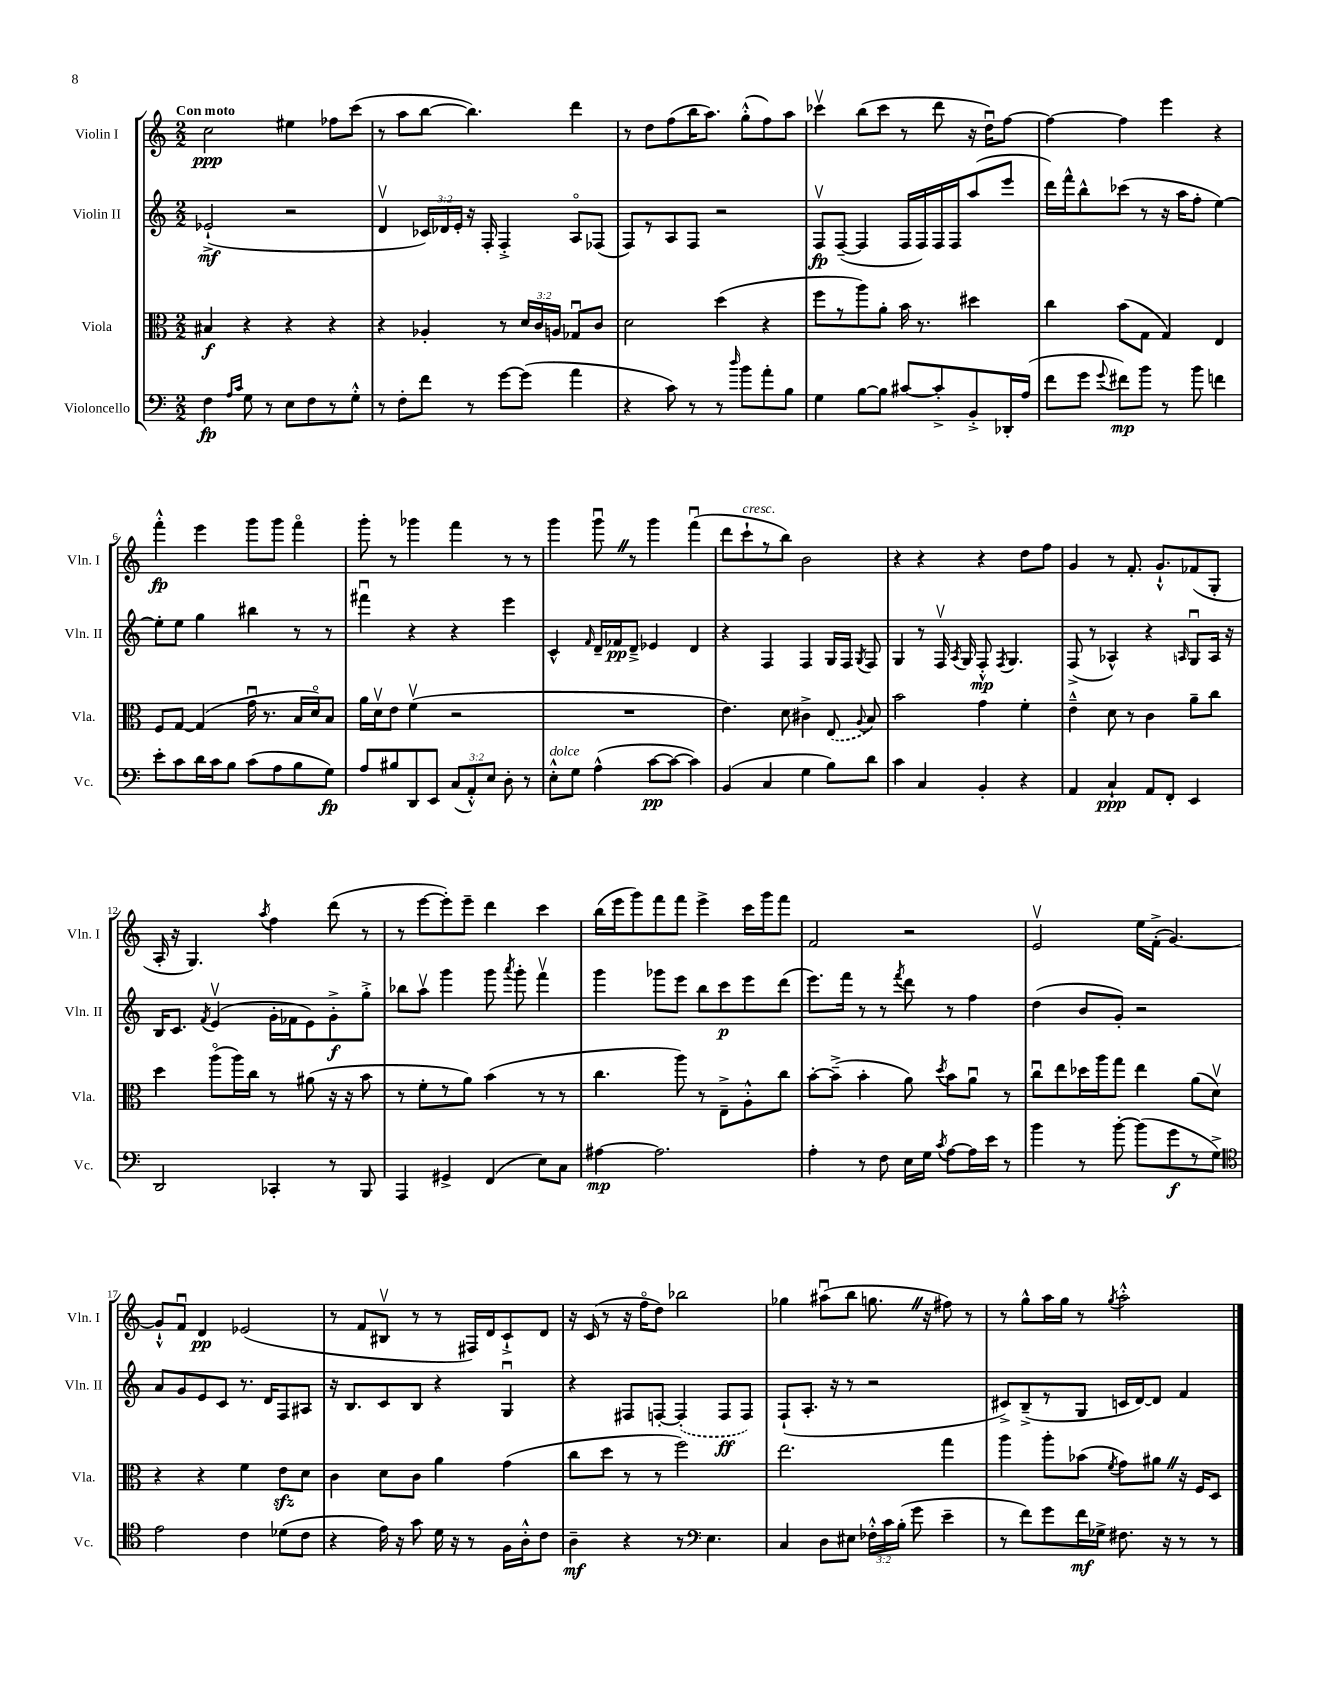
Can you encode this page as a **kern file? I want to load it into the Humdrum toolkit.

**kern	**dynam	**kern	**dynam	**kern	**dynam	**kern	**dynam
*part4	*part4	*part3	*part3	*part2	*part2	*part1	*part1
*staff4	*staff4	*staff3	*staff3	*staff2	*staff2	*staff1	*staff1
*I"Violoncello	*	*I"Viola	*	*I"Violin II	*	*I"Violin I	*
*I'Vc.	*	*I'Vla.	*	*I'Vln. II	*	*I'Vln. I	*
*clefF4	*	*clefC3	*	*clefG2	*	*clefG2	*
*k[]	*	*k[]	*	*k[]	*	*k[]	*
*M2/2	*	*M2/2	*	*M2/2	*	*M2/2	*
=1	=1	=1	=1	=1	=1	=1	=1
!	!	!	!	!	!	!LO:TX:a:B:t=Con moto	!
4F\	fp	4B#X/	f	(2e-X`^/	mf	2cc\	ppp
16qqA/LL	.	.	.	.	.	.	.
16qqc/JJ	.	.	.	.	.	.	.
8G\	.	4r	.	.	.	.	.
8r	.	.	.	.	.	.	.
8E\L	.	4r	.	2r	.	4ee#X\	.
8F\	.	.	.	.	.	.	.
8r	.	4r	.	.	.	8ff-X\L	.
8G'^^\J	.	.	.	.	.	(8ccc\J	.
=2	=2	=2	=2	=2	=2	=2	=2
8r	.	4r	.	4dv/	.	8r	.
8F'\L	.	.	.	.	.	8aa\L	.
8f\J	.	4A-X'/	.	24c-X/LL)	.	[8bb\J	.
.	.	.	.	24d-X/	.	.	.
.	.	.	.	24e'/JJ	.	.	.
8r	.	.	.	16r	.	4.bb\])	.
.	.	.	.	16F'/	.	.	.
[8g\L	.	8r	.	4F'^/	.	.	.
(8g\J]	.	24d/LL	.	.	.	.	.
.	.	24c/	.	.	.	.	.
.	.	24An/JJ	.	.	.	.	.
4a\	.	8G-Xu/L	.	8A/L	.	4ddd\	.
.	.	8c/J	.	(8F-X/J	.	.	.
=3	=3	=3	=3	=3	=3	=3	=3
4r	.	2d\	.	8F/L)	.	8r	.
.	.	.	.	8r	.	8dd\L	.
8c\)	.	.	.	8A/	.	(8ff\	.
8r	.	.	.	8F/J	.	16bb\K	.
.	.	.	.	.	.	8.aa\J)	.
8r	.	(4dd\	.	2r	.	.	.
16qqdd/	.	.	.	.	.	.	.
8b\L	.	.	.	.	.	(8gg'^^\L	.
8a'\	.	4r	.	.	.	8ff\)	.
8B\J	.	.	.	.	.	8aa\J	.
=4	=4	=4	=4	=4	=4	=4	=4
4G\	.	8ff\L	.	8Fv/L	fp	4ccc-Xv\	.
.	.	8r	.	([8F~/J	.	.	.
[8B\L	.	8aa\)	.	4F/]	.	(8bb\L	.
8B\J]	.	8a'\J	.	.	.	8ccc-\J	.
[8c#X/L	.	16b\	.	16F/LL	.	8r	.
.	.	8.r	.	16F/)	.	.	.
8c#'^/]	.	.	.	16F/	.	8ddd\	.
.	.	.	.	16F/J	.	.	.
8BB'^/	.	4dd#X\	.	(8aa/	.	16r	.
.	.	.	.	.	.	16ddu\KL)	.
16DD-X'/L	.	.	.	8eee/J	.	[8ff\J	.
(16A/JJ	.	.	.	.	.	.	.
=5	=5	=5	=5	=5	=5	=5	=5
8f\L	.	4cc\	.	16ddd\LL)	.	4ff\_	.
.	.	.	.	16fff^^\J	.	.	.
8g\J	.	.	.	8bb^^\	.	.	.
8qqg/	.	.	.	.	.	.	.
8f#X\L)	mp	(8b\L	.	(8ccc-X\J	.	4ff\]	.
8b\J	.	8G\J	.	8r	.	.	.
8r	.	4G/)	.	16r	.	4eee\	.
.	.	.	.	16aa\KL	.	.	.
8b\	.	.	.	8ff'\J	.	.	.
4fn\	.	4E/	.	[4ee\)	.	4r	.
!!LO:LB:g=z
=6	=6	=6	=6	=6	=6	=6	=6
8e'\L	.	8F/L	.	8ee'\L]	.	4fff'^^\	fp
8c\	.	[8G/J	.	8ee\J	.	.	.
16d\L	.	(4G/]	.	4gg\	.	4eee\	.
16c\J	.	.	.	.	.	.	.
8B\J	.	.	.	.	.	.	.
(8c\L	.	16gu\	.	4bb#X\	.	8ggg\L	.
.	.	8.r	.	.	.	.	.
8A\	.	.	.	.	.	8ggg\J	.
8B\	.	16B/LL	.	8r	.	4fff\	.
.	.	16d/J)	.	.	.	.	.
8G\J)	fp	8B/J	.	8r	.	.	.
=7	=7	=7	=7	=7	=7	=7	=7
8A/L	.	16a\LL	.	4fff#Xu\	.	8ggg'\	.
.	.	16dv\J	.	.	.	.	.
8B#X/	.	8e\J	.	.	.	8r	.
8DD/	.	(4fv\	.	4r	.	4ggg-X\	.
8EE/J	.	.	.	.	.	.	.
(12C/L	.	2r	.	4r	.	4fff\	.
12AA'^^/)	.	.	.	.	.	.	.
12E/J	.	.	.	.	.	.	.
8D'\	.	.	.	4eee\	.	8r	.
8r	.	.	.	.	.	8r	.
=8	=8	=8	=8	=8	=8	=8	=8
!LO:TX:a:i:t=dolce	!	!	!	!	!	!	!
8E'^^\L	.	1r	.	4c^^/	.	4ggg\	.
8G\J	.	.	.	.	.	.	.
.	.	.	.	16qqf/	.	.	.
(4A^^\	.	.	.	16d~/LL	.	8ggguZ\	.
.	.	.	.	16f-X/J	pp	.	.
.	.	.	.	8d~^/J	.	8r	.
[8c\L	pp	.	.	4e-X/	.	4ggg\	.
8c\J_	.	.	.	.	.	.	.
4c\])	.	.	.	4d/	.	(4fffu\	.
=9	=9	=9	=9	=9	=9	=9	=9
(4BB/	.	4.e\)	.	4r	.	8ddd\L	.
!	!	!	!	!	!	!LO:TX:a:i:t=cresc.	!
.	.	.	.	.	.	8ccc`\	.
4C/	.	.	.	4F/	.	8r	.
.	.	8d\	.	.	.	8bb\J)	.
4G\	.	4c#X^\	.	4F/	.	2b\	.
8B\L)	.	(8E/	.	16G/LL	.	.	.
.	.	.	.	16F/JJ	.	.	.
.	.	8qqA/	.	8qG/	.	.	.
8d\J	.	8B/)	.	8F/	.	.	.
=10	=10	=10	=10	=10	=10	=10	=10
4c\	.	2b\	.	4G/	.	4r	.
4C/	.	.	.	8r	.	4r	.
.	.	.	.	16Fv/	.	.	.
.	.	.	.	8qA/	.	.	.
.	.	.	.	16G/	.	.	.
4BB'/	.	4g\	.	8F'^^/	mp	4r	.
.	.	.	.	8qF/	.	.	.
.	.	.	.	4.G/	.	.	.
4r	.	4f'\	.	.	.	8dd\L	.
.	.	.	.	.	.	8ff\J	.
=11	=11	=11	=11	=11	=11	=11	=11
4AA/	.	4e~^^\	.	(8F^/	.	4g/	.
.	.	.	.	8r	.	.	.
4C`/	ppp	8d\	.	4A-X^^/)	.	8r	.
.	.	8r	.	.	.	8.f'/	.
8AA/L	.	4c\	.	4r	.	.	.
.	.	.	.	.	.	8.g`^^/L	.
8FF'/J	.	.	.	.	.	.	.
.	.	.	.	16qqAn/	.	.	.
4EE/	.	8a~\L	.	8Gu/L	.	(8f-X/	.
.	.	8cc\J	.	16A/Jk	.	8G'/J	.
.	.	.	.	16r	.	.	.
!!LO:LB:g=z
=12	=12	=12	=12	=12	=12	=12	=12
2DD/	.	4dd\	.	16B/KL	.	16A'/	.
.	.	.	.	8.c/J	.	16r	.
.	.	.	.	.	.	4.G/)	.
.	.	.	.	8qf/	.	.	.
.	.	(8aa\L	.	(4ev/	.	.	.
.	.	16aa\L)	.	.	.	.	.
.	.	16cc\JJ	.	.	.	.	.
.	.	.	.	.	.	8qaa/	.
4CC-X'/	.	8r	.	16g'\LL	.	4ff\	.
.	.	.	.	16f-X\J	.	.	.
.	.	(8a#X\	.	8e\)	.	.	.
8r	.	16r	.	8g'^\	f	(8ddd\	.
.	.	16r	.	.	.	.	.
8BBB/	.	8b\	.	8gg'^\J	.	8r	.
=13	=13	=13	=13	=13	=13	=13	=13
4AAA/	.	8r	.	8bb-X\L	.	8r	.
.	.	8f'\L	.	8aav\J	.	[8eee\L	.
4GG#X^/	.	8r	.	4ggg\	.	8eee'\])	.
.	.	8a\J)	.	.	.	8eee~\J	.
(4FF/	.	(4b\	.	8ggg\	.	4ddd\	.
.	.	.	.	8qaaa/	.	.	.
.	.	.	.	8ggg'\	.	.	.
8E\L)	.	8r	.	4fffv\	.	4ccc\	.
8C\J	.	8r	.	.	.	.	.
=14	=14	=14	=14	=14	=14	=14	=14
[4A#X\	mp	4.cc\	.	4ggg\	.	(16bb\LL	.
.	.	.	.	.	.	16eee\J	.
.	.	.	.	.	.	8ggg\)	.
2.A#\]	.	.	.	8ggg-X\L	.	8fff\	.
.	.	8aa\)	.	8eee\J	.	8fff\J	.
.	.	8r	.	8bb\L	.	4eee^\	.
.	.	8E~^\L	.	8ccc\	p	.	.
.	.	8A'^^\	.	8eee\	.	16ccc\LL	.
.	.	.	.	.	.	16ggg\J	.
.	.	8cc\J	.	(8ddd\J	.	8fff\J	.
=15	=15	=15	=15	=15	=15	=15	=15
4A'\	.	[8b'\L	.	8.eee\L)	.	2f/	.
.	.	(8b~^\J]	.	.	.	.	.
.	.	.	.	16fff\Jk	.	.	.
8r	.	4b'\	.	8r	.	.	.
8F\	.	.	.	8r	.	.	.
.	.	.	.	8qfff/	.	.	.
16E\LL	.	8a\)	.	8ddd\	.	2r	.
16G\JJ	.	.	.	.	.	.	.
8qc/	.	8qdd/	.	.	.	.	.
[8A\L	.	8b\L	.	8r	.	.	.
16A\L]	.	8au\J	.	4ff\	.	.	.
16e\JJ	.	.	.	.	.	.	.
8r	.	8r	.	.	.	.	.
=16	=16	=16	=16	=16	=16	=16	=16
4b\	.	8ccu\L	.	(4dd\	.	2ev/	.
.	.	8ee\	.	.	.	.	.
8r	.	16dd-X\L	.	8b/L	.	.	.
.	.	16aa\J	.	.	.	.	.
[8b'\	.	8gg\J	.	8g'/J)	.	.	.
(8b\L]	.	4ee\	.	2r	.	16ee\LL	.
.	.	.	.	.	.	(16f'^\JJ	.
8g\	f	.	.	.	.	[4.g/)	.
8r	.	(8a\L	.	.	.	.	.
8G^\J)	.	8dv\J)	.	.	.	.	.
!!LO:LB:g=z
=17	=17	=17	=17	=17	=17	=17	=17
*clefC4	*	*	*	*	*	*	*
2e\	.	4r	.	8a/L	.	8g`^^/L]	.
.	.	.	.	8g/	.	8fu/J	.
.	.	4r	.	8e/	.	4d/	pp
.	.	.	.	8c/J	.	.	.
4c\	.	4f\	.	8.r	.	(2e-X/	.
.	.	.	.	16d/KL	.	.	.
(8d-X\L	.	8ezz\L	.	8F/	.	.	.
8c\J	.	8d\J	.	8A#X/J	.	.	.
=18	=18	=18	=18	=18	=18	=18	=18
4r	.	4c\	.	16r	.	8r	.
.	.	.	.	8.B/L	.	.	.
.	.	.	.	.	.	8f/L	.
16e\)	.	8d\L	.	8c/	.	8B#Xv/J	.
16r	.	.	.	.	.	.	.
8g\	.	8c\J	.	8B/J	.	8r	.
16d\	.	4a\	.	4r	.	8r	.
16r	.	.	.	.	.	.	.
8r	.	.	.	.	.	16F#X/LL)	.
.	.	.	.	.	.	16d/J	.
16F\LL	.	(4g\	.	4Gu/	.	8c`^/	.
16A'^^\J	.	.	.	.	.	.	.
8c\J	.	.	.	.	.	8d/J	.
=19	=19	=19	=19	=19	=19	=19	=19
4A~\	mf	8cc\L	.	4r	.	16r	.
.	.	.	.	.	.	(16c/	.
.	.	8dd\J	.	.	.	8r	.
4r	.	8r	.	8F#X/L	.	16r	.
.	.	.	.	.	.	16ff\KL	.
.	.	8r	.	[8Fn'/J	.	8dd\J)	.
8r	.	2ff\)	.	(4F'/]	.	2bb-X\	.
*clefF4	*	*	*	*	*	*	*
4.E\	.	.	.	.	.	.	.
.	.	.	.	8F/L	ff	.	.
.	.	.	.	8F/J)	.	.	.
=20	=20	=20	=20	=20	=20	=20	=20
4C/	.	2.ee\	.	(8F`/L	.	4gg-X\	.
.	.	.	.	8.A'/J	.	.	.
8D\L	.	.	.	.	.	(8aa#Xu\L	.
.	.	.	.	16r	.	.	.
8E#X\J	.	.	.	8r	.	8bb\J	.
24F-X'^^\LL	.	.	.	2r	.	8.ggnZ\	.
24c\	.	.	.	.	.	.	.
(24B'\JJ	.	.	.	.	.	.	.
8g\	.	.	.	.	.	.	.
.	.	.	.	.	.	16r	.
4e~\	.	4gg\	.	.	.	8ff#X\)	.
.	.	.	.	.	.	8r	.
=21	=21	=21	=21	=21	=21	=21	=21
8r	.	4aa\	.	8c#X^/L)	.	8r	.
8f\L)	.	.	.	(8B~^/	.	8gg^^\L	.
8g\	.	8aa'\L	.	8r	.	16aa\L	.
.	.	.	.	.	.	16gg\JJ	.
16f\L	mf	(8b-X\J	.	8G/J	.	8r	.
16G-X^\JJ	.	.	.	.	.	.	.
.	.	8qf/	.	.	.	8qgg/	.
8.F#X\	.	8g\L)	.	16cn/LL	.	2aa'^^\	.
.	.	.	.	[16d/J)	.	.	.
.	.	8a#XZ\J	.	8d/J]	.	.	.
16r	.	.	.	.	.	.	.
8r	.	16r	.	4f/	.	.	.
.	.	16F/KL	.	.	.	.	.
8r	.	8D/J	.	.	.	.	.
==	==	==	==	==	==	==	==
*-	*-	*-	*-	*-	*-	*-	*-
